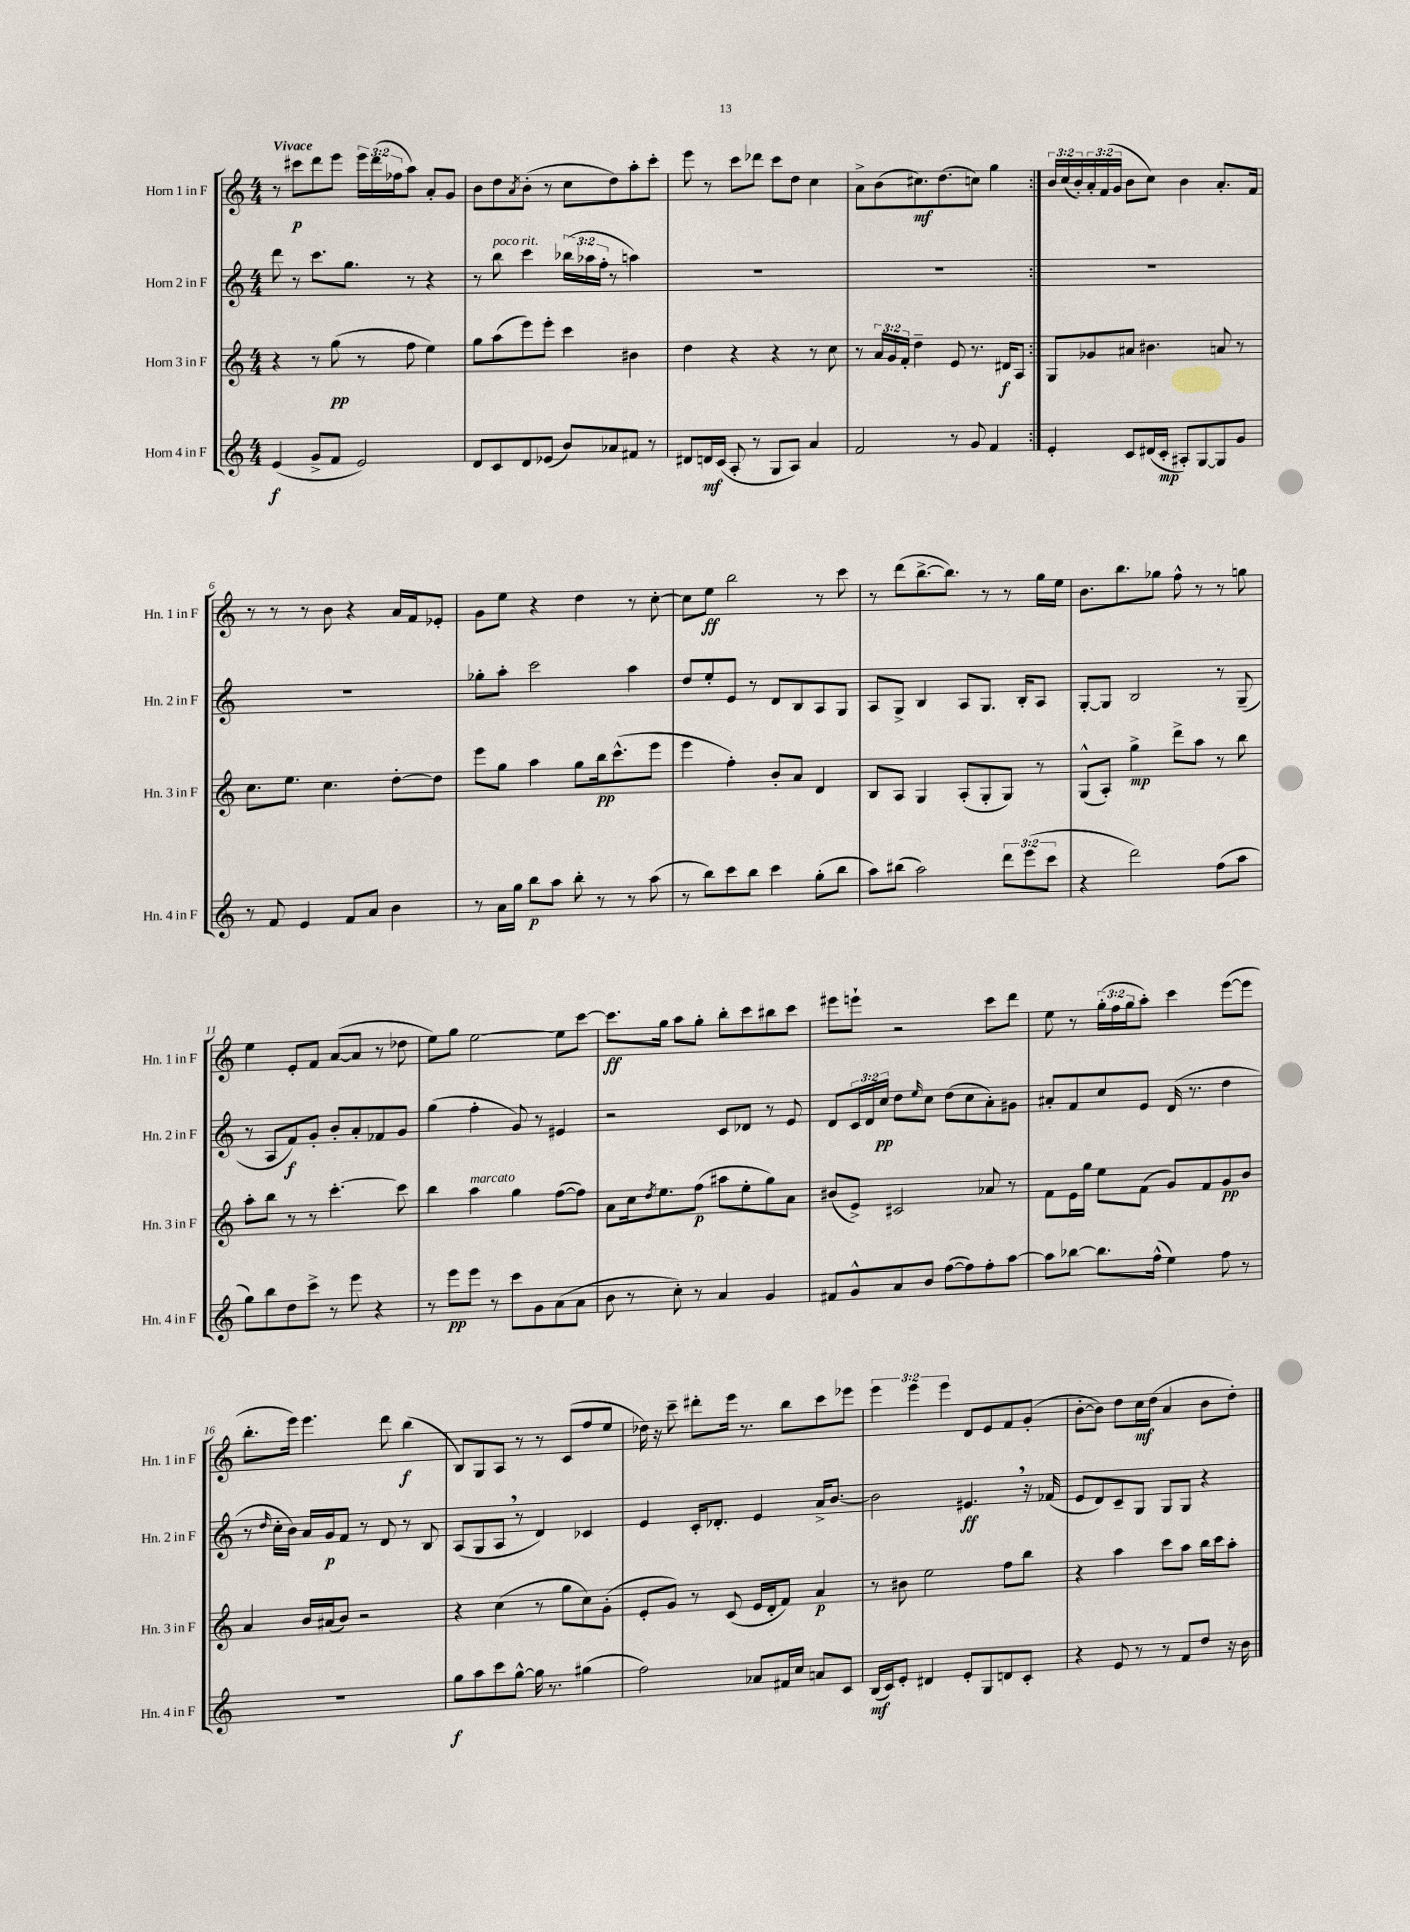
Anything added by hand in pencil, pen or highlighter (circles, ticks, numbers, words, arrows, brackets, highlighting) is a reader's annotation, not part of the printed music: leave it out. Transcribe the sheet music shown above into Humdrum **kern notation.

**kern	**kern	**kern	**kern
*staff4	*staff3	*staff2	*staff1
*clefG2	*clefG2	*clefG2	*clefG2
*k[]	*k[]	*k[]	*k[]
*M4/4	*M4/4	*M4/4	*M4/4
(4e	4r	8ddd	8r
.	.	8r	8ccc#
8g^	8r	8.ccc	8ddd
8f	(8gg	.	8eee
.	.	8.gg	.
2e)	8r	.	24eee
.	.	.	(24ddd
.	.	.	24ff-
.	8ff	8r	8aa)
.	4ee)	4r	8a'
.	.	.	8g
=	=	=	=
8d	8gg	8r	8b
8c	(8aa	8bb	8dd
.	.	.	8qa
8d	8eee)	4ccc	(8b'
(8e-	8eee'	.	8r
8b)	4ccc	(24bb-	8cc
.	.	24aa-	.
.	.	24ff'	.
8a-	.	8r	8dd)
8f#	4b#	4aa)	8aa'
8r	.	.	8ccc'
=	=	=	=
8d#	4dd	1r	8eee
16d	.	.	8r
(16c	.	.	.
8A'	4r	.	8ccc
8r	.	.	8ddd-
8G	4r	.	8ccc
8A)	.	.	8dd
4a	8r	.	4cc
.	8cc	.	.
=	=	=	=
2f	8r	1r	8a^
.	24a	.	(8b
.	24g	.	.
.	24f'	.	.
.	4dd~	.	8.cc#)
.	.	.	(8.dd
8r	8e	.	.
8g	8.r	.	8cc)
4f	.	.	4gg
.	16d#	.	.
.	8A	.	.
=:|!	=:|!	=:|!	=:|!
4e'	8G	1r	24b
.	.	.	(24cc
.	.	.	24b')
.	8g-	.	24a'
.	.	.	(24f
.	.	.	24g
8c	8a#	.	8b
(16d#	4.b#	.	8cc)
16c'	.	.	.
8A#')	.	.	4b
[8G	.	.	.
8G]	8a	.	8.a'
8g	8r	.	.
.	.	.	16f
=	=	=	=
8r	8.cc	1r	8r
8f	.	.	8r
.	8.ee	.	.
4e	.	.	8r
.	4.cc	.	8b
8f	.	.	4r
8a	.	.	.
4b	[8dd'	.	16a
.	.	.	16f
.	8dd]	.	8e-'
=	=	=	=
8r	8eee	8gg-'	8g
16a	8gg	8aa'	8ee
16gg	.	.	.
8bb	4aa	2ccc	4r
8aa	.	.	.
8bb'	8gg	.	4dd
8r	16bb	.	.
.	(8.ccc^^	.	.
8r	.	4aa	8r
(8aa	8eee	.	[8cc'
=	=	=	=
8r	4eee	8dd	8cc]
8bb)	.	8ee'	8ee
8ccc	4ff')	8e	2bb
8bb	.	8r	.
4ccc	8b'	8d	.
.	8a	8B	.
(8gg'	4d	8A	8r
8bb	.	8G	8ccc
=	=	=	=
8aa)	8B	8A	8r
(8bb#	8A	8G^	(8ddd
2aa)	4G	4B	[8.bb^
.	.	.	8.bb])
.	(8A'	8A	.
.	8G'	8.G	8r
12ddd	8G)	.	8r
.	.	16B'	.
(12eee	.	.	.
.	8r	8A	16gg
12ccc	.	.	.
.	.	.	16ee
=	=	=	=
4r	(8G^^	[8G'	8.b
.	8A')	8G]	.
.	.	.	8.bb
2ddd)	4gg^	2B	.
.	.	.	8gg-
.	8ddd^	.	8ff^^
.	8aa	.	8r
(8ff	8r	8r	8r
8aa	8bb	(8G~	8gg
=	=	=	=
8gg)	8aa'	8r	4ee
8bb	8bb	8A	.
8dd	8r	8f)	8e'
8ccc^	8r	8g'	8f
8r	[4.ccc'	8b'	([8a
8eee	.	8a'	8a]
4r	.	8f-	8r
.	8ccc]	8g	8dd-
=	=	=	=
8r	4bb	(4gg	8ee)
8eee	.	.	8gg
8eee	4aa	4ff'	[2ee
8r	.	.	.
8ccc	4gg	8g)	.
8g	.	8r	.
(8a	([8ff	4e#	8ee]
8a	8ff])	.	[8ccc
=	=	=	=
8b	8a	2r	8.ccc]
8r	16cc	.	.
.	8qdd	.	.
.	8.ee	.	16gg
8cc')	.	.	8aa
8r	(8ff	.	8gg'
4a	8aa#	8c	8bb'
.	8ee'	8d-	8ccc
4g	8gg)	8r	8bb#
.	8a	8e	8ccc
=	=	=	=
8f#	(8b#	8d	8eee#
8g^^	8e^)	24c	8eee`
.	.	24d	.
.	.	24cc	.
8a	2c#	8dd	2r
.	.	16qqee	.
8b	.	8cc	.
([8ff	.	(8dd	.
8ff])	.	8cc	.
8ff'	8a-	8a')	8ccc
[8aa	8r	8g#	8ddd
=	=	=	=
8aa]	8f	8a#'	8ee
[8bb-	16e	8f	8r
.	16gg	.	.
8.bb-]	8ee	8cc	(24gg'
.	.	.	24ff
.	.	.	24gg
.	(8f	8e	8aa')
(16ff^^	.	.	.
4ee)	8g)	(16d	4ccc
.	.	8.r	.
.	8f	.	.
8ff	8g	4dd	([8eee
8r	8b	.	8eee]
=	=	=	=
1r	4a	8r	8.bb'
.	.	16qqdd	.
.	.	16cc'	.
.	.	16b)	16eee)
.	16b	16a	4.eee
.	(16a#	16g	.
.	8b)	8f	.
.	2r	8r	.
.	.	8d	8ddd
.	.	8r	(4bb
.	.	8B	.
=	=	=	=
8gg	4r	(8A	8B)
8aa	.	8G	8G
8ccc	(4cc	8A	8A
[8gg^^	.	8r	8r
16gg]	8r	4d)	8r
8.r	.	.	.
.	8gg	.	(8c
(4gg#	8cc)	4c-	8ff
.	(8g'	.	8ee
=	=	=	=
2ff)	8e'	4e	16dd-)
.	.	.	16r
.	8g)	.	8ccc~
.	8r	16c'	8ddd#'
.	.	8.d-'	.
.	(8c	.	16eee
.	.	.	8.r
8a-	16e	4e	.
.	16d'	.	.
16f#	8f)	.	8bb
16cc	.	.	.
8a	4a	16a^	8ccc
.	.	[8.b	.
8c	.	.	8eee-
=	=	=	=
(16B	8r	2b]	6eee
16c)	.	.	.
8e'	8b#	.	.
.	.	.	6eee
4d#	2ee	.	.
.	.	.	6eee
8e'	.	4.e#	8d
8G	.	.	8e
8d	8ff	.	8f
8c'	8bb	16r	(8g'
.	.	(16f-	.
=	=	=	=
4r	4r	8e	[8b'
.	.	8d)	8b])
8e	4aa	8c~	8dd
8r	.	8G	16cc
.	.	.	(16dd
8r	8ccc	8G	4a
8f	8aa	8G	.
8dd	16bb	4r	8b
.	16ccc	.	.
16r	8aa'	.	8dd')
16b	.	.	.
==	==	==	==
*-	*-	*-	*-
